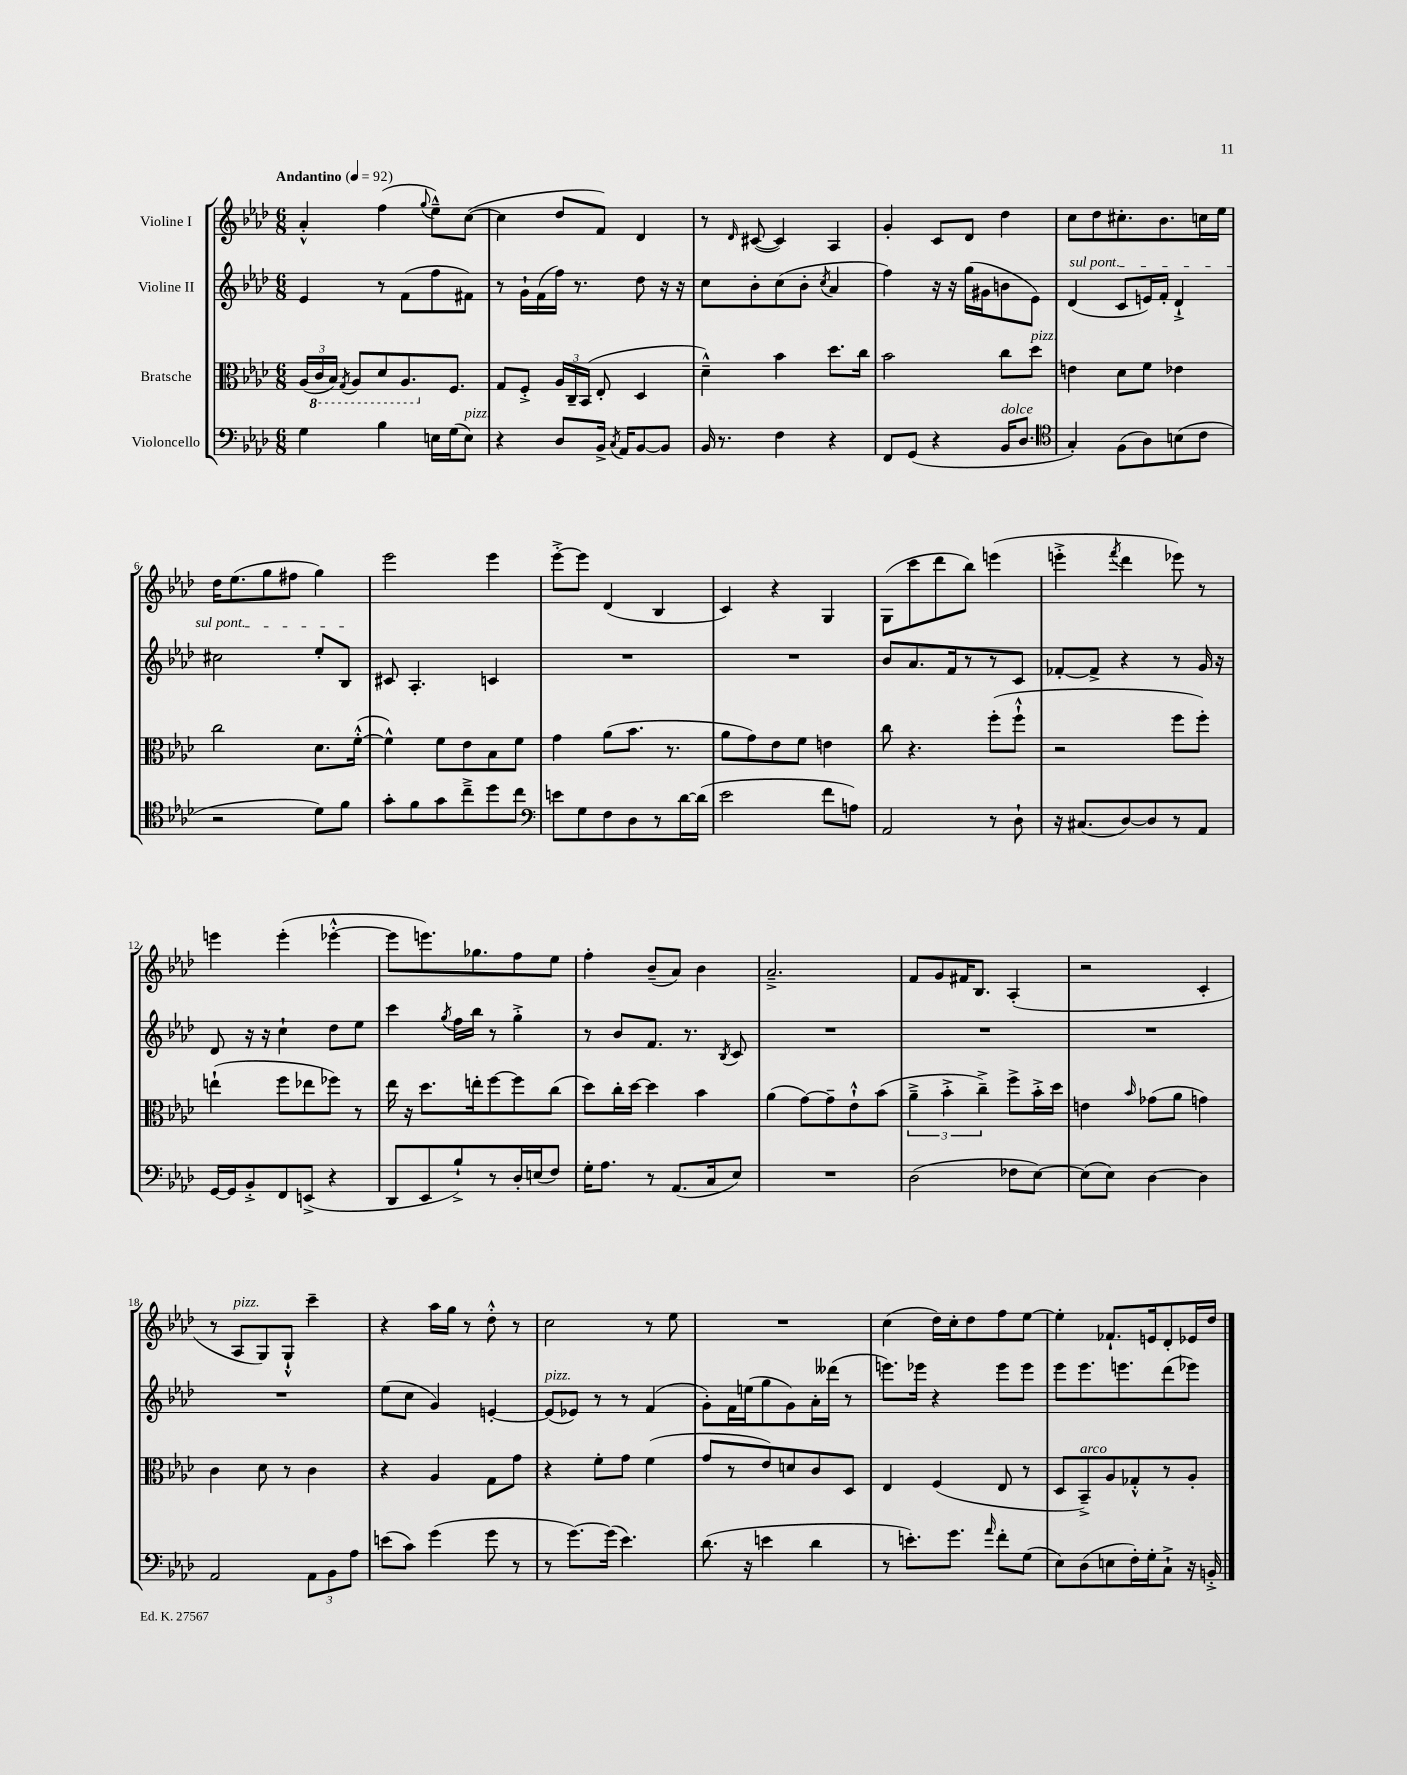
<<
\new StaffGroup <<
\new Staff = "s0" \with { instrumentName = "Violine I" } {
    \clef treble \key aes \major \numericTimeSignature \time 6/8 \tempo "Andantino" 4 = 92
    \autoBeamOff aes'4-.-^ f''4( \appoggiatura { g''8 } ees''8[---^) c''8]~( |
    c''4 des''8[ f'8]) des'4 |
    r8 \grace { des'16 } cis'8~( cis'4) aes4 |
    g'4-. c'8[ des'8] des''4 |
    c''8[ des''8 cis''8.-. bes'8. c''16 ees''16] |
    des''16[ ees''8.( g''8 fis''8] g''4) |
    ees'''2 ees'''4 |
    ees'''8[~-.-> ees'''8] des'4( bes4 |
    c'4) r4 g4 |
    g8[( c'''8 des'''8 bes''8]) e'''4( |
    e'''4-.-> \acciaccatura { f'''8 } des'''4 ees'''8) r8 |
    e'''4 e'''4-.( ees'''4~-.-^ |
    ees'''8[ e'''8.) ges''8. f''8 ees''8] |
    f''4-. bes'8[--( aes'8]) bes'4 |
    aes'2.---> |
    f'8[ g'8 fis'16 bes8.] aes4-.( |
    r2 c'4-. |
    r8 aes8[^\markup { \italic "pizz." } g8) g8]-!-^ c'''4-- |
    r4 aes''16[ g''16] r8 des''8-.-^ r8 |
    c''2 r8 ees''8 |
    R2. |
    c''4( des''16[) c''16-. des''8 f''8 ees''8]~ |
    ees''4-. fes'8.[-! e'16 des'8-. ees'16 des''16] \bar "|." |
}
\new Staff = "s1" \with { instrumentName = "Violine II" } {
    \clef treble \key aes \major \numericTimeSignature \time 6/8
    \autoBeamOff ees'4 r8 f'8[( f''8 fis'8]) |
    r8 g'16[-! f'16( f''16]) r8. des''8 r16 r16 |
    c''8[ bes'8-. c''8( bes'8]-. \acciaccatura { c''8 } aes'4 |
    f''4) r16 r16 g''16[( gis'16 b'8 ees'8]) |
    \once \override TextSpanner.bound-details.left.text = \markup { \italic "sul pont." } des'4\startTextSpan( c'8[ e'16) f'16]-. des'4-!-> |
    cis''2 ees''8[-. bes8]\stopTextSpan |
    cis'8 aes4.-. c'4 |
    R2. |
    R2. |
    bes'8[ aes'8. f'16 r8 r8 c'8] |
    fes'8[~-. fes'8]-> r4 r8 g'16 r16 |
    des'8 r16 r16 c''4-! des''8[ ees''8] |
    c'''4 \acciaccatura { g''8 } f''16[ bes''16] r8 g''4-.-> |
    r8 bes'8[ f'8.] r8. \acciaccatura { bes8 } c'8 |
    R2. |
    R2. |
    R2. |
    R2. |
    ees''8[( c''8] g'4) e'4~-. |
    e'8[^\markup { \italic "pizz." }( ees'8]) r8 r8 f'4( |
    g'8[-.) f'16 e''16( g''8 g'8) aes'16-. deses'''16]( r8 |
    e'''8.[) ees'''16] r4 ees'''8[ ees'''8] |
    ees'''8[ ees'''8. e'''8. des'''8( ees'''8]) \bar "|." |
}
\new Staff = "s2" \with { instrumentName = "Bratsche" } {
    \clef alto \key aes \major \numericTimeSignature \time 6/8
    \autoBeamOff \tuplet 3/2 { aes16[( \ottava #-1 c16 bes,16]) } \acciaccatura { g,8 } aes,8[ des8 aes,8. \ottava #0 f8.] |
    g8[ f8]-.-> \tuplet 3/2 { aes16[ c16-- bes,16]( } ees8-. des4 |
    des'4---^) bes'4 des''8.[ c''16] |
    bes'2 c''8[ des''8]^\markup { \italic "pizz." } |
    e'4 des'8[ f'8] ees'4 |
    c''2 des'8.[ f'16]~-.-^( |
    f'4-^) f'8[ ees'8 bes8 f'8] |
    g'4 aes'8[( bes'8.] r8. |
    aes'8[ g'8) ees'8 f'8] e'4 |
    c''8 r4. f''8[-.( f''8]-!-^ |
    r2 f''8[ f''8]-.) |
    e''4-!( f''8[ ees''8 fes''8]) r8 |
    ees''16 r16 des''8.[ e''16-. f''8~ f''8 c''8]( |
    des''8[) c''16-. des''16]~ des''4 bes'4 |
    aes'4( g'8[~) g'8-- ees'8-!-^ bes'8]( |
    \tuplet 3/2 { aes'4---> bes'4-.-> c''4--->) } f''8[-> bes'16-.-> des''16] |
    e'4 \grace { bes'16 } ges'8[( aes'8] g'4) |
    c'4 des'8 r8 c'4 |
    r4 aes4 g8[ g'8] |
    r4 f'8[-. g'8] f'4( |
    g'8[ r8 ees'8) d'8 c'8 des8] |
    ees4 f4( ees8 r8 |
    des8[ bes,8--->^\markup { \italic "arco" }) aes8 ges8-.-^ r8 aes8]-. \bar "|." |
}
\new Staff = "s3" \with { instrumentName = "Violoncello" } {
    \clef bass \key aes \major \numericTimeSignature \time 6/8
    \autoBeamOff g4 bes4 e16[ g16( e8]^\markup { \italic "pizz." }) |
    r4 des8[ bes,16]-> \acciaccatura { c8 } aes,16[ bes,8~ bes,8] |
    bes,16 r8. f4 r4 |
    f,8[ g,8]( r4 bes,16[^\markup { \italic "dolce" } des8.] |
    \clef tenor g4-.) f8[( aes8) b8( c'8] |
    r2 des'8[) f'8] |
    g'8[-. f'8 g'8 c''8---> des''8 c''8] |
    \clef bass e'8[ g8 f8 des8 r8 des'16~ des'16]( |
    ees'2 f'8[ a8]) |
    aes,2 r8 des8-! |
    r16 cis8.[( des8~) des8 r8 aes,8] |
    g,16[~ g,16 bes,8-.-> f,8 e,8]->( r4 |
    des,8[ ees,8 bes8-!->) r8 des16-. e16( f8]) |
    g16[-. aes8.] r8 aes,8.[( c16 ees8]) |
    R2. |
    des2( fes8[ ees8]~) |
    ees8[( ees8]) des4~ des4 |
    aes,2 \tuplet 3/2 { aes,8[ bes,8 aes8] } |
    e'8[( c'8]) g'4( g'8 r8 |
    r8 g'8.[~) g'16]( ees'4.) |
    des'8.( r16 e'4 des'4 |
    r8 e'8.[-.) g'8.] \grace { aes'16 } f'8[-. g8]( |
    ees8[) des8( e8 f16-.) g16-. c8]-!-> r16 b,16-.-> \bar "|." |
}
>>
>>
